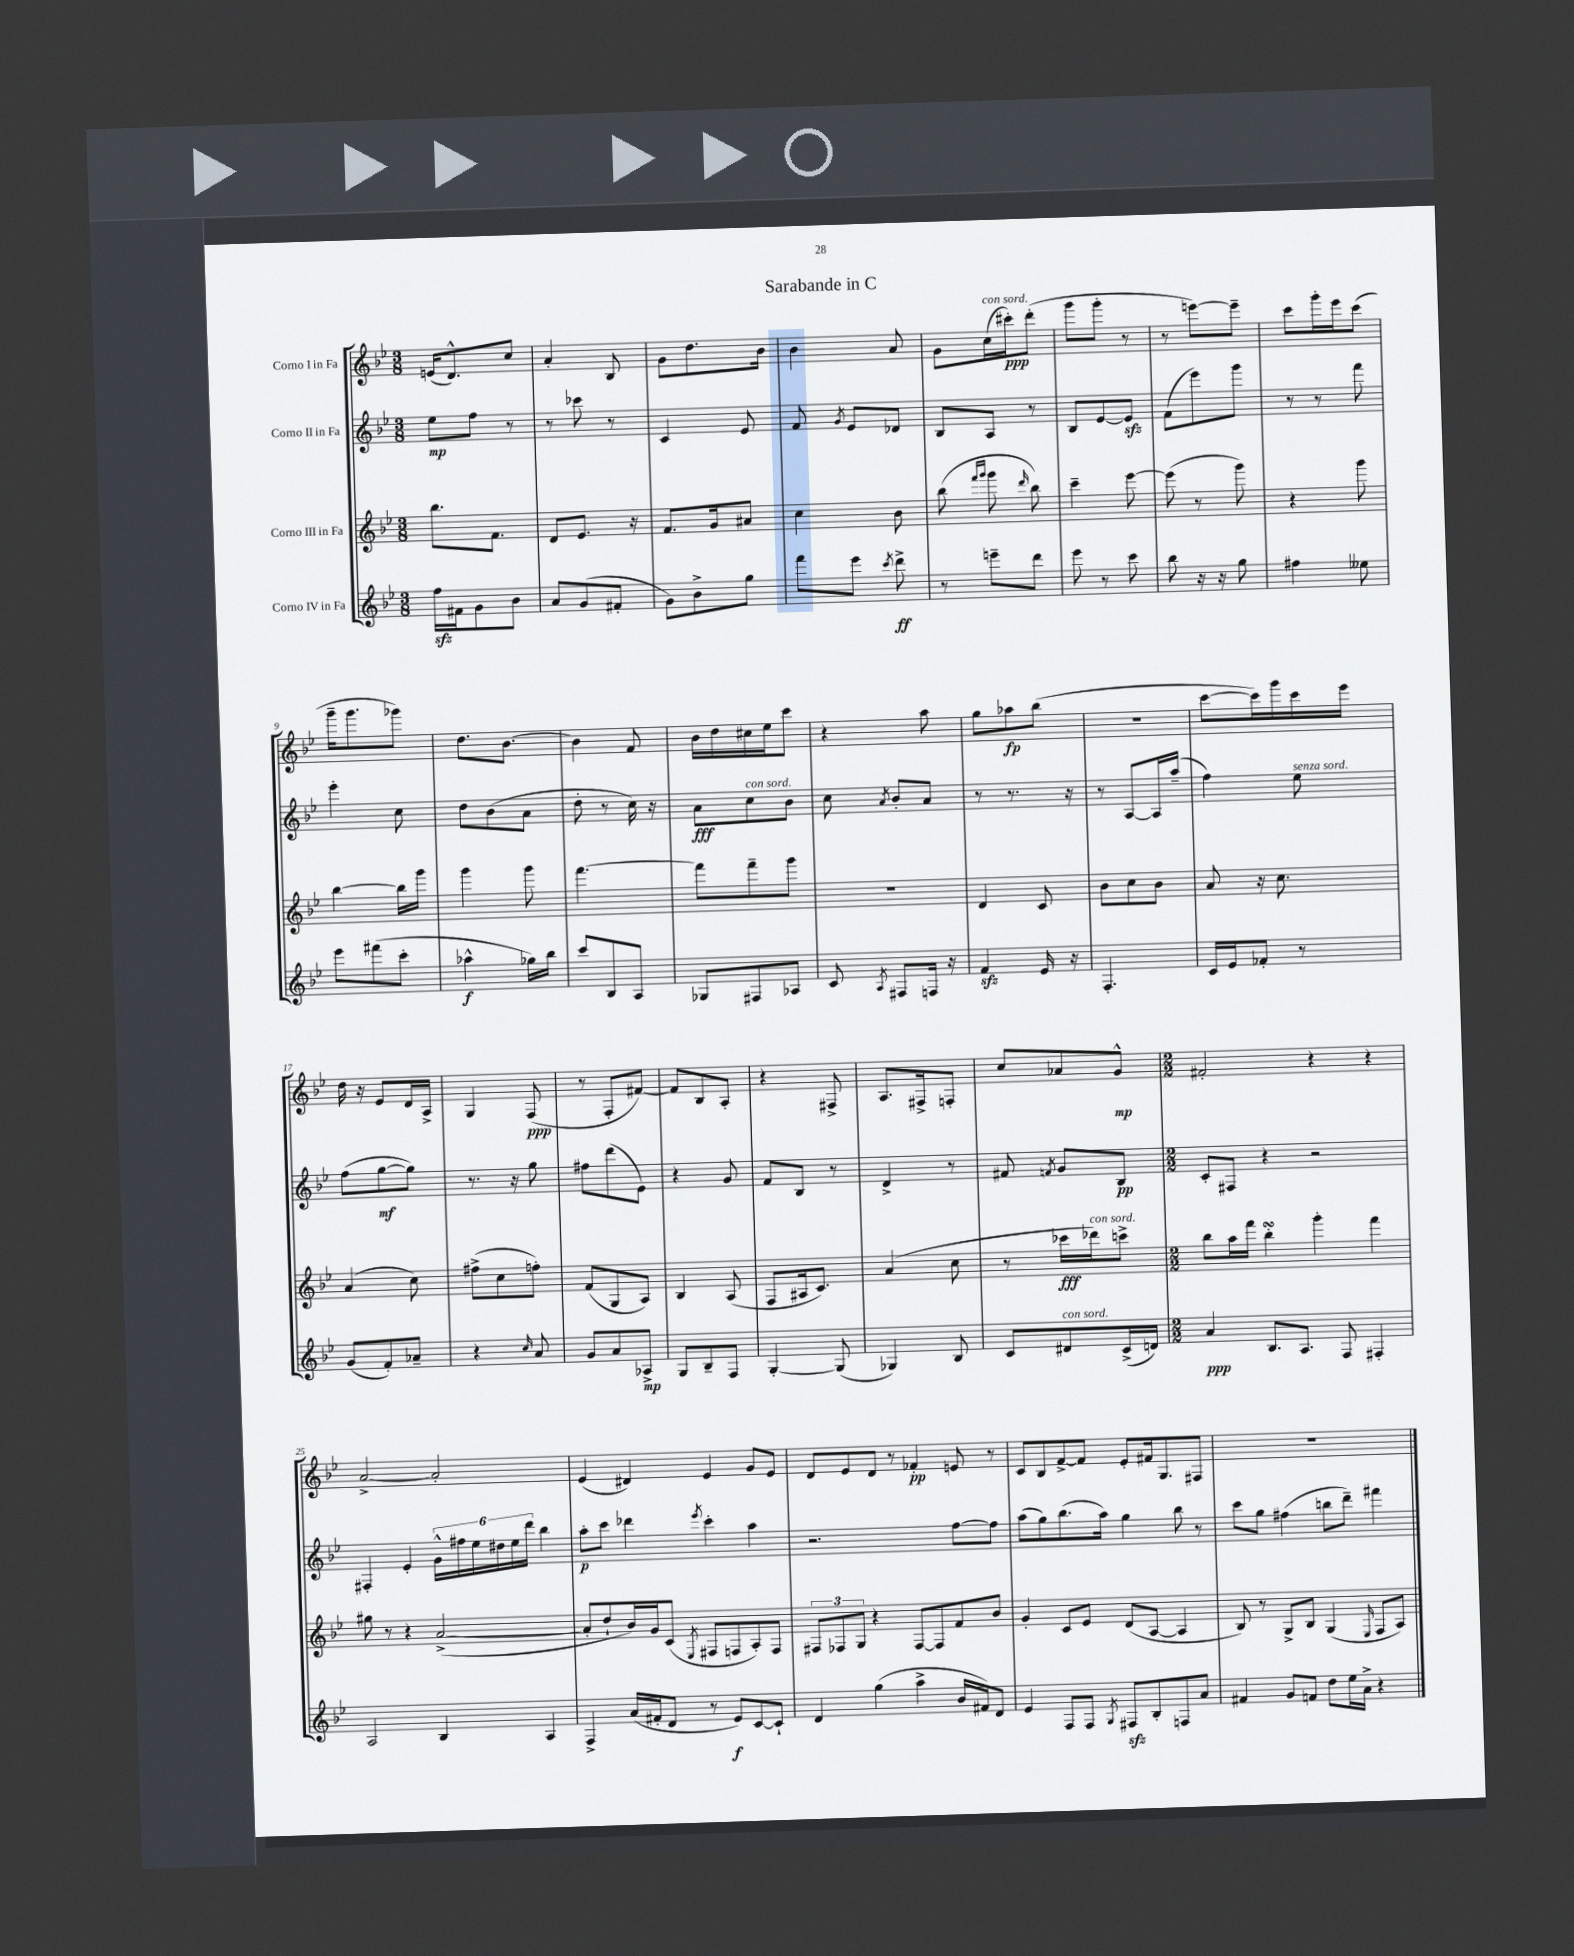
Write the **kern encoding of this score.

**kern	**dynam	**kern	**dynam	**kern	**dynam	**kern	**dynam
*part4	*part4	*part3	*part3	*part2	*part2	*part1	*part1
*staff4	*staff4	*staff3	*staff3	*staff2	*staff2	*staff1	*staff1
*I"Corno IV in Fa	*	*I"Corno III in Fa	*	*I"Corno II in Fa	*	*I"Corno I in Fa	*
*clefG2	*	*clefG2	*	*clefG2	*	*clefG2	*
*k[b-e-]	*	*k[b-e-]	*	*k[b-e-]	*	*k[b-e-]	*
*M3/8	*	*M3/8	*	*M3/8	*	*M3/8	*
=1	=1	=1	=1	=1	=1	=1	=1
16ffzz\LL	.	8.bb-\L	.	8ee-\L	mp	(16en/KL	.
16f#X\J	.	.	.	.	.	8.d^^/)	.
8g\	.	.	.	8ff\J	.	.	.
.	.	8.f\J	.	.	.	.	.
8b-\J	.	.	.	8r	.	8cc/J	.
=2	=2	=2	=2	=2	=2	=2	=2
8a/L	.	8d/L	.	8r	.	4a'/	.
(8g/	.	8.e-/J	.	8ccc-X\	.	.	.
8f#X'/J	.	.	.	8r	.	8B-/	.
.	.	16r	.	.	.	.	.
=3	=3	=3	=3	=3	=3	=3	=3
8g\L)	.	8.f/L	.	4c/	.	8g\L	.
8b-^\	.	.	.	.	.	8.dd\	.
.	.	16g/k	.	.	.	.	.
8gg\J	.	8a#X/J	.	8e-/	.	.	.
.	.	.	.	.	.	16b-\Jk	.
=4	=4	=4	=4	=4	=4	=4	=4
8fff\L	.	4cc\	.	8f/	.	4b-\	.
.	.	.	.	8qg/	.	.	.
8eee-\J	.	.	.	8e-/L	.	.	.
8qccc/	.	.	.	.	.	.	.
8ddd^\	ff	8b-\	.	8d-X/J	.	8a/	.
=5	=5	=5	=5	=5	=5	=5	=5
8r	.	(8bb-\	.	8B-/L	.	8g\L	.
.	.	16qqfff/LL	.	.	.	.	.
.	.	16qqggg/JJ	.	.	.	.	.
!	!	!	!	!	!	!LO:TX:a:i:t=con sord.	!
8eeen~\L	.	8ggg\	.	8A/J	.	(16cc\L	.
.	.	.	.	.	.	16ccc#X'\J)	ppp
.	.	16qqddd/	.	.	.	.	.
8ddd\J	.	8bb-\)	.	8r	.	(8ddd'\J	.
=6	=6	=6	=6	=6	=6	=6	=6
8eee-\	.	4ccc~\	.	8B-/L	.	8ggg\L	.
8r	.	.	.	[8e-/	.	8ggg'\J	.
8ccc\	.	[8eee-\	.	8e-zz/J]	.	8r	.
=7	=7	=7	=7	=7	=7	=7	=7
8bb-\	.	(8eee-\]	.	(8f\L	.	8r	.
16r	.	8r	.	8eee-\)	.	[8eeen\L)	.
16r	.	.	.	.	.	.	.
8gg\	.	8ggg\)	.	8ggg\J	.	8eee~\J]	.
=8	=8	=8	=8	=8	=8	=8	=8
4ff#X\	.	4r	.	8r	.	8ccc\L	.
.	.	.	.	8r	.	16ggg'\L	.
.	.	.	.	.	.	16eee-\J	.
8ee--X\	.	8ggg\	.	8fff\	.	(8ccc\J	.
!!LO:LB:g=z
=9	=9	=9	=9	=9	=9	=9	=9
8eee-\L	.	[4bb-\	.	4eee-'\	.	16ggg~\KL	.
.	.	.	.	.	.	8.ggg\	.
(8fff#X\	.	.	.	.	.	.	.
8ccc'\J	.	16bb-\LL]	.	8cc\	.	8ggg-X\J)	.
.	.	16ggg\JJ	.	.	.	.	.
=10	=10	=10	=10	=10	=10	=10	=10
4aa-X^^\	f	4ggg\	.	8dd\L	.	8.dd\L	.
.	.	.	.	(8b-\	.	.	.
.	.	.	.	.	.	[8.b-\J	.
16gg-X\LL)	.	8ggg\	.	8a\J	.	.	.
16bb-\JJ	.	.	.	.	.	.	.
=11	=11	=11	=11	=11	=11	=11	=11
8ccc/L	.	[4.fff\	.	8dd'\	.	4b-\]	.
8B-/	.	.	.	8r	.	.	.
8A/J	.	.	.	16cc\)	.	8f/	.
.	.	.	.	16r	.	.	.
=12	=12	=12	=12	=12	=12	=12	=12
8G-X/L	.	8fff\L]	.	8a\L	fff	16b-\LL	.
.	.	.	.	.	.	16dd\	.
!	!	!	!	!LO:TX:a:i:t=con sord.	!	!	!
8F#X/	.	8fff~\	.	8cc\	.	16cc#X\	.
.	.	.	.	.	.	16ee-\J	.
8A-X/J	.	8ggg\J	.	8b-\J	.	8ccc\J	.
=13	=13	=13	=13	=13	=13	=13	=13
8c/	.	4.r	.	8cc\	.	4r	.
8qA/	.	.	.	8qa/	.	.	.
8F#X/L	.	.	.	8b-'/L	.	.	.
16Fn/Jk	.	.	.	8a/J	.	8aa\	.
16r	.	.	.	.	.	.	.
=14	=14	=14	=14	=14	=14	=14	=14
4fzz/	.	4d/	.	8r	.	8gg\L	.
.	.	.	.	8.r	.	8aa-X\	fp
16e-/	.	8c/	.	.	.	(8bb-\J	.
16r	.	.	.	16r	.	.	.
=15	=15	=15	=15	=15	=15	=15	=15
4.F'/	.	8b-\L	.	8r	.	4.r	.
.	.	8cc\	.	[8A/L	.	.	.
.	.	8b-\J	.	16A/L]	.	.	.
.	.	.	.	(16aa~/JJ	.	.	.
=16	=16	=16	=16	=16	=16	=16	=16
16c/LL	.	8a/	.	4ff\)	.	[8ccc\L	.
16e-/J	.	.	.	.	.	.	.
8f-X'/J	.	16r	.	.	.	16ccc\L])	.
.	.	8.cc\	.	.	.	16ggg\	.
!	!	!	!	!LO:TX:a:i:t=senza sord.	!	!	!
8r	.	.	.	8ee-\	.	16ccc\	.
.	.	.	.	.	.	16eee-\JJ	.
!!LO:LB:g=z
=17	=17	=17	=17	=17	=17	=17	=17
(8g/L	.	(4a/	.	(8ff\L	.	16dd\	.
.	.	.	.	.	.	16r	.
8f'/)	.	.	.	[8gg\	mf	8e-/L	.
8a-X~/J	.	8cc\)	.	8gg\J])	.	16d/L	.
.	.	.	.	.	.	16A^/JJ	.
=18	=18	=18	=18	=18	=18	=18	=18
4r	.	(8ff#X^\L	.	8.r	.	4G/	.
.	.	8cc\	.	.	.	.	.
.	.	.	.	16r	.	.	.
16qqcc/	.	.	.	.	.	.	.
8a/	.	8ffn'\J)	.	8gg\	.	(8F/	ppp
=19	=19	=19	=19	=19	=19	=19	=19
8g/L	.	(8f/L	.	8ff#X\L	.	8r	.
8a/	.	8G/	.	(8ddd\	.	8F'/L	.
8A-X^/J	mp	8A/J)	.	8e-\J)	.	[8f#X/J)	.
=20	=20	=20	=20	=20	=20	=20	=20
8G/L	.	4B-/	.	4r	.	8f#/L]	.
8B-~/	.	.	.	.	.	8B-/	.
8F/J	.	(8A/	.	8g/	.	8A'/J	.
=21	=21	=21	=21	=21	=21	=21	=21
[4G'/	.	8F/L	.	8f/L	.	4r	.
.	.	16A#X/k	.	8B-/J	.	.	.
.	.	8.c/J)	.	.	.	.	.
(8G/]	.	.	.	8r	.	8F#X^/	.
=22	=22	=22	=22	=22	=22	=22	=22
4G-X/)	.	(4a/	.	4d^/	.	8.A/L	.
.	.	.	.	.	.	16F#X^/k	.
8B-/	.	8cc\	.	8r	.	8Fn'/J	.
=23	=23	=23	=23	=23	=23	=23	=23
8c/L	.	8r	.	8f#X/	.	8cc/L	.
.	.	.	.	8qfn/	.	.	.
!LO:TX:a:i:t=con sord.	!	!	!	!	!	!	!
8d#X/	.	16ccc-X\LL	fff	8g/L	.	8a-X/	.
!	!	!LO:TX:a:i:t=con sord.	!	!	!	!	!
.	.	16ddd-X\J)	.	.	.	.	.
(16c^/L	.	8cccn^\J	.	8B-/J	pp	8g^^/J	mp
16dn/JJ)	.	.	.	.	.	.	.
=24	=24	=24	=24	=24	=24	=24	=24
*M2/2	*	*M2/2	*	*M2/2	*	*M2/2	*
4a/	ppp	8bb-\L	.	8c'/L	.	2f#X'/	.
.	.	16aa\L	.	8F#X/J	.	.	.
.	.	16fff\JJ	.	.	.	.	.
8.B-/L	.	4bb-sSSs'\	.	4r	.	.	.
8.A/J	.	.	.	.	.	.	.
.	.	4ggg'\	.	2r	.	4r	.
8F/	.	.	.	.	.	.	.
4F#X'/	.	4fff\	.	.	.	4r	.
!!LO:LB:g=z
=25	=25	=25	=25	=25	=25	=25	=25
2A/	.	8gg#X\	.	4F#X'/	.	[2a^/	.
.	.	8r	.	.	.	.	.
.	.	4r	.	4e-'/	.	.	.
4B-/	.	([2a^/	.	24g^^\LL	.	2a'/]	.
.	.	.	.	24ff#X\	.	.	.
.	.	.	.	24ee-\	.	.	.
.	.	.	.	24dd#X\	.	.	.
.	.	.	.	24ee-\	.	.	.
.	.	.	.	24ddd\JJ	.	.	.
4A/	.	.	.	4bb-\	.	.	.
=26	=26	=26	=26	=26	=26	=26	=26
4F^/	.	8a'/L]	.	8aa'\L	p	(4e-/	.
.	.	8dd`/	.	8ccc\J	.	.	.
(16a/LL	.	16b-/L)	.	4ddd-X\	.	4d#X/)	.
16f#X'/J	.	16g/J	.	.	.	.	.
8d/J	.	(8c/J	.	.	.	.	.
.	.	8qE-/	.	8qeee-/	.	.	.
8r	.	8F#X/L	.	4ccc'\	.	4e-/	.
8e-/L)	f	8Fn/	.	.	.	.	.
[8c/	.	8A'/)	.	4aa\	.	8g/L	.
8c`/J]	.	8F/J	.	.	.	8e-/J	.
=27	=27	=27	=27	=27	=27	=27	=27
4d/	.	12F#X/L	.	2.r	.	8d/L	.
.	.	12F-X/	.	.	.	.	.
.	.	.	.	.	.	8e-/	.
.	.	12G/J	.	.	.	.	.
(4gg\	.	4r	.	.	.	8d/J	.
.	.	.	.	.	.	8r	.
4aa^\	.	[8F-/L	.	.	.	4f-X'/	pp
.	.	8F-/]	.	.	.	.	.
16b-/LL	.	8f/	.	[8ff\L	.	8en/	.
16f#X/J)	.	.	.	.	.	.	.
8d/J	.	8b-/J	.	8ff\J]	.	8r	.
=28	=28	=28	=28	=28	=28	=28	=28
4e-/	.	4g'/	.	(8aa\L	.	8c/L	.
.	.	.	.	8gg\)	.	8B-/	.
8F/L	.	8c/L	.	(8.bb-\	.	[8f^/	.
8F/J	.	8e-/J	.	.	.	8f/J]	.
.	.	.	.	16aa\Jk)	.	.	.
8qG/	.	.	.	.	.	.	.
8F#Xzz/L	.	(8d/L	.	4gg\	.	8e-'/L	.
8B-'/	.	[8A/J	.	.	.	16f#X/k	.
.	.	.	.	.	.	8.G/	.
8Fn/	.	4A/]	.	8bb-\	.	.	.
8a/J	.	.	.	8r	.	8F#X/J	.
=29	=29	=29	=29	=29	=29	=29	=29
4f#X/	.	8B-/)	.	8ccc\L	.	1r	.
.	.	8r	.	8gg\J	.	.	.
8g/L	.	8G^/L	.	(4ff#X\	.	.	.
8fn/J	.	8B-/J	.	.	.	.	.
8dd\L	.	(4G/	.	8bbn\L	.	.	.
16ee-\L	.	.	.	8ddd~\J)	.	.	.
16a^\JJ	.	.	.	.	.	.	.
.	.	16qqE-/	.	.	.	.	.
4r	.	8F/L	.	4fff#X\	.	.	.
.	.	8A/J)	.	.	.	.	.
==	==	==	==	==	==	==	==
*-	*-	*-	*-	*-	*-	*-	*-
